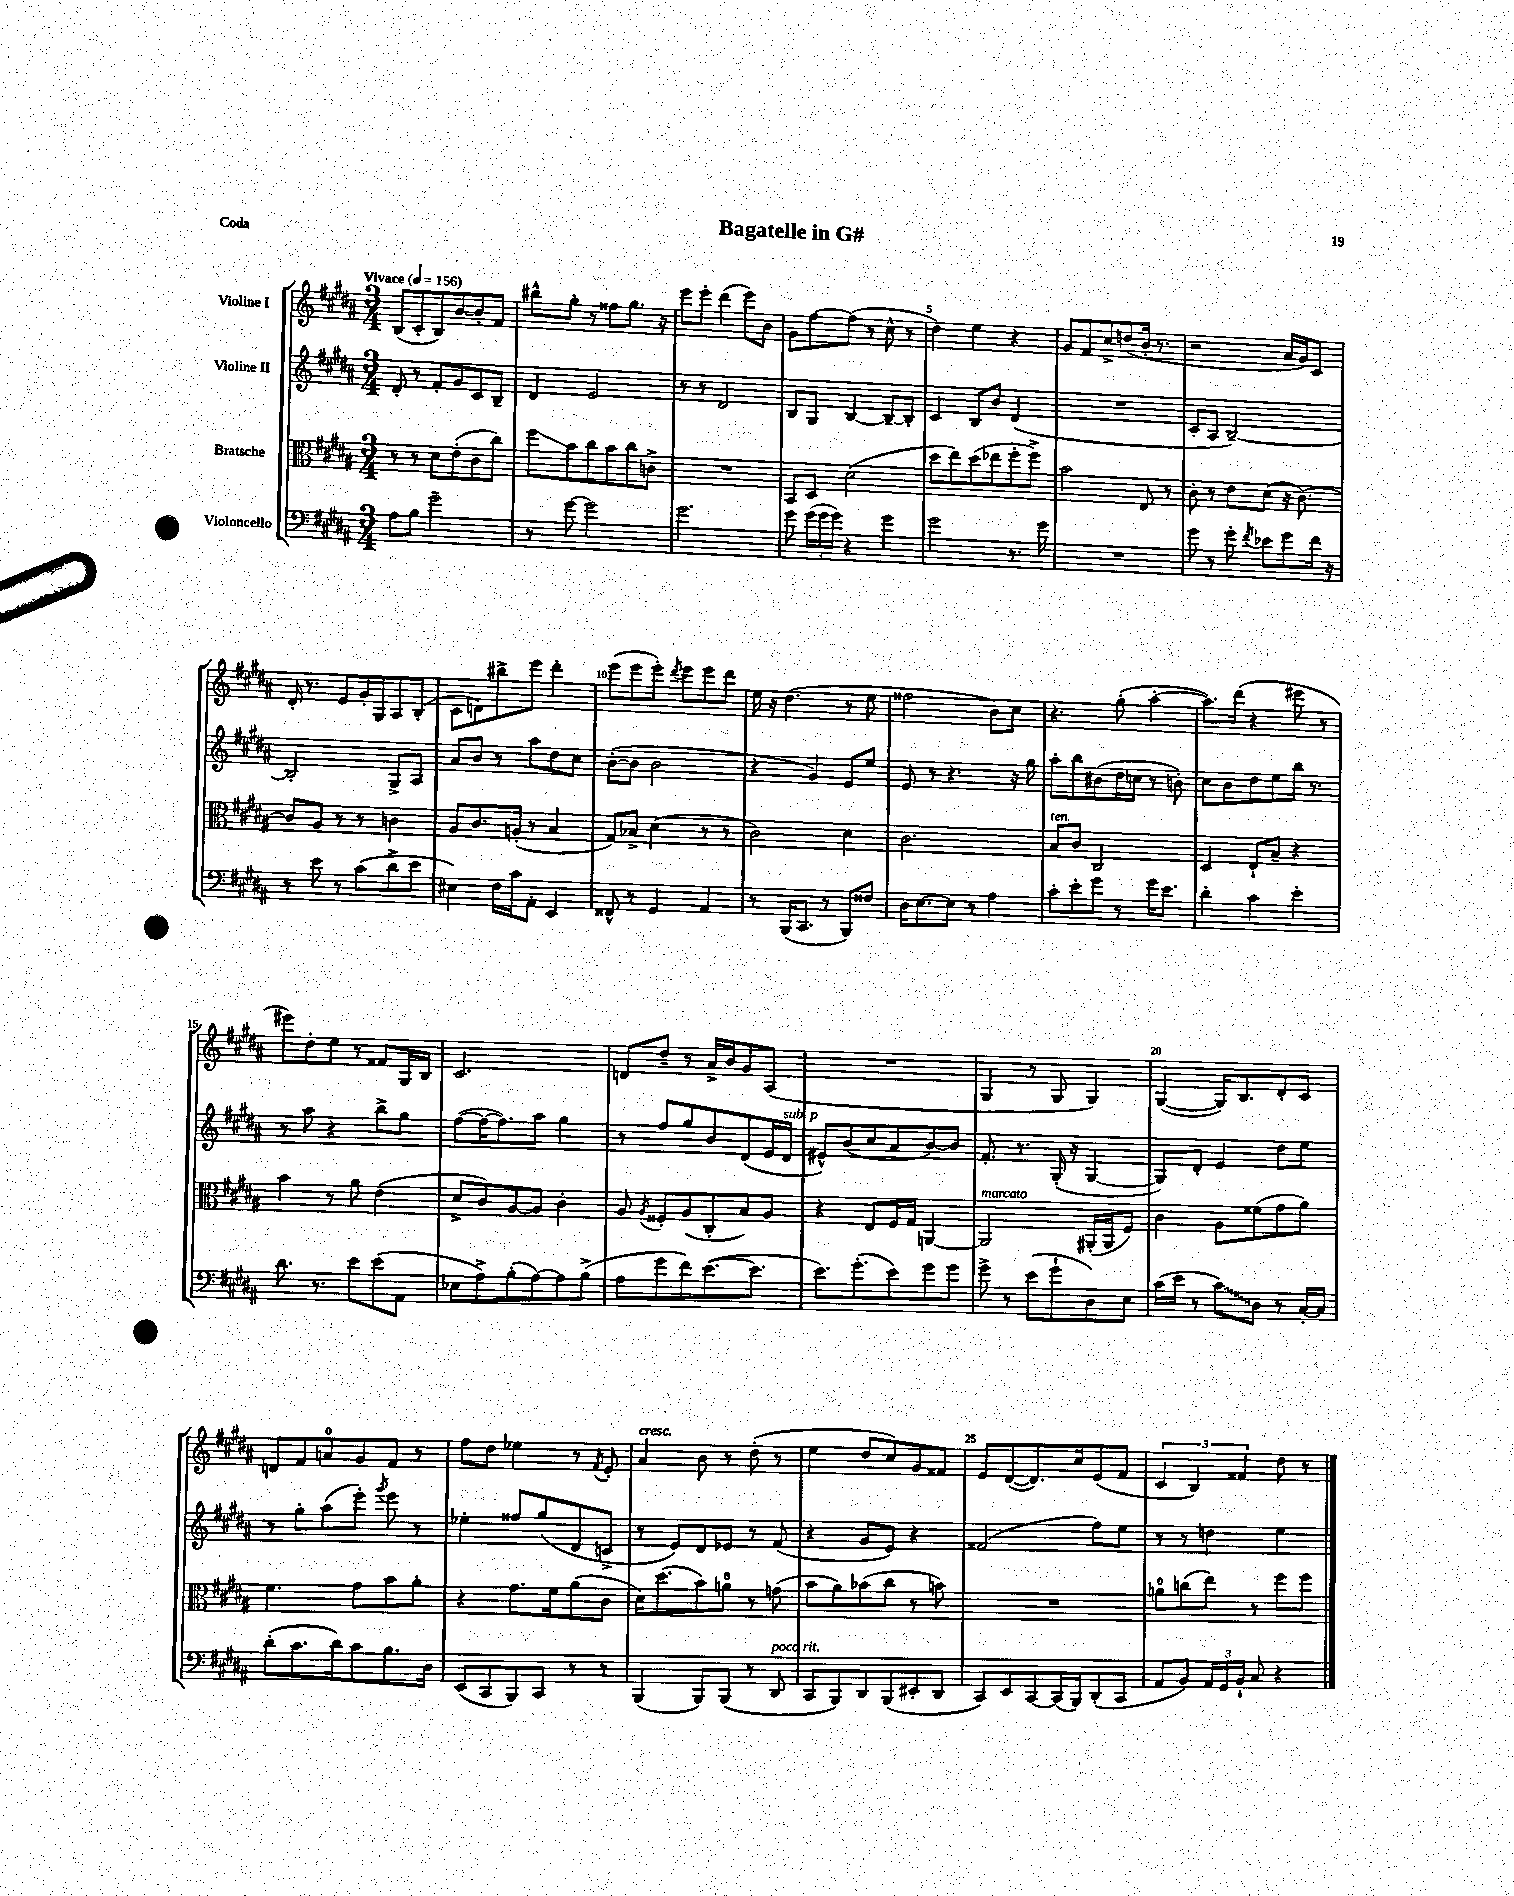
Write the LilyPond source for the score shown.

\header { title = "Bagatelle in G#" piece = "Coda" }
<<
\new StaffGroup <<
\new Staff = "s0" \with { instrumentName = "Violine I" } {
    \clef treble \key b \major \numericTimeSignature \time 3/4 \tempo "Vivace" 4 = 156
    \autoBeamOff b8[( cis'8-. b8) b'8~ b'8-. fis'8] |
    bis''8[-^ gis''8]-. r8 fisis''8[ gis''8.] r16 |
    e'''8[ e'''8]-. dis'''4( e'''8[) b'8] |
    gis'8[ fis''8~ fis''8]( r8 cis''8-^ r8 |
    dis''4) e''4 r4 |
    gis'8[ fis'8 cis''8-> d''8( b'16]-. r8. |
    r2 ais'16[ gis'16) cis'8] |
    dis'16-. r8. e'8[ gis'16-. gis16 ais8 b8]-.( |
    cis'8[ d'8) bis''8-> e'''8] dis'''4-. |
    e'''8[( e'''8 e'''8]-.) \acciaccatura { dis'''8 } e'''8[ e'''8 dis'''8] |
    e''16 r16 dis''4.( r8 e''8 |
    fisis''2 b'8[) cis''8] |
    r4. gis''8-.( ais''4~-. |
    ais''8.[) dis'''16]( r4 eis'''8 r8 |
    eis'''8[) dis''8-. e''8] r8 fisis'8[ gis16 b16] |
    cis'2. |
    d'8[ dis''8]-- r8 ais'16[-> b'16 gis'8 ais8]( |
    R2. |
    gis4 r8 gis8 gis4) |
    gis4~( gis16[) b8. dis'8-. cis'8] |
    d'8[ fis'8 a'8-0 gis'8 fis'8] r8 |
    fis''8[ dis''8] ees''4 r8 \acciaccatura { fis'8 } e'8-. |
    ais'4^\markup { \italic "cresc." } b'8 r8 dis''8-.( r8 |
    e''4 dis''8[ cis''8) gis'8 fisis'8] |
    e'8[ dis'8~( dis'8.) cis''16 e'8( fis'8] |
    \tuplet 3/2 { cis'4 b4) fisis'4 } dis''8 r8 \bar "|." |
}
\new Staff = "s1" \with { instrumentName = "Violine II" } {
    \clef treble \key b \major \numericTimeSignature \time 3/4
    \autoBeamOff dis'8-. r8 fis'8[-. gis'8 cis'8 b8]-- |
    dis'4 e'2 |
    r8 r8 dis'2 |
    b8[ gis8] b4~ b8[~-- b8]-. |
    cis'4 b8[ b'8] dis'4( |
    R2. |
    cis'8[-. ais8] b2~--) |
    b2-. gis8[-> ais8] |
    ais'8[ b'8] r8 ais''8[ dis''8 cis''8] |
    b'8[~-.( b'8] b'2 |
    r4 gis'4) e'8[ e''8] |
    e'8 r8 r4. r16 gis''16 |
    ais''8[-. b''8 bis'8( dis''16 c''16] r8 b'8-.) |
    cis''8[ b'8 dis''8 e''8 b''16] r8. |
    r8 ais''8 r4 b''8[-> gis''8] |
    fis''8[~( fis''16~ fis''8.) ais''8] gis''4 |
    r8 fis''8[ gis''8 b'8 dis'8( e'16 dis'16]^\markup { \italic "sub. p" } |
    eis'8[-^) b'8( cis''8 ais'8 b'8~) b'8] |
    fis'8.-. r8. gis16-.( r16 gis4~ |
    gis8[) dis'8]-. e'4 dis''8[ e''8] |
    r8 gis''8[-. ais''8( e'''8]-.) \acciaccatura { gis'''8 } e'''8 r8 |
    ees''4-. fisis''8[ gis''8( dis'8 c'8]-> |
    r8 e'8[) dis'8 ees'8] r8 fis'8( |
    r4 gis'8[ e'8]) r4 |
    fisis'2( fis''8[) e''8] |
    r8 r8 d''4 e''4 \bar "|." |
}
\new Staff = "s2" \with { instrumentName = "Bratsche" } {
    \clef alto \key b \major \numericTimeSignature \time 3/4
    \autoBeamOff r8 r8 dis'8[ e'8-.( cis'8 cis''8]) |
    fis''8[\glissando b'8 cis''8 b'8 cis''8 c'8]-> |
    R2. |
    b,8[ dis8] dis'2( |
    dis''8[ e''8) dis''8( ees''8 fis''8-. fis''8]->) |
    b'2 e8 r8 |
    cis'8-. r8 e'8[ dis'8]( r16 cis'8.~) |
    cis'8[ ais8] r8 r8 c'4 |
    ais8[ cis'8. a16]-.( r8 b4 |
    gis8[) bes8]-> dis'4( r8 r8 |
    cis'2) dis'4 |
    cis'2. |
    b8[^\markup { \italic "ten." } cis'8] cis2 |
    dis4 e8[-! b8]-- r4 |
    b'4 r8 ais'8 e'4( |
    dis'8[-> cis'8) ais8~ ais8] cis'4-. |
    ais8 \acciaccatura { ais8 } fisis8[-. ais8( cis8-. b8) ais8] |
    r4 e8[ fis16 gis16] a,4~ |
    a,2^\markup { \italic "marcato" } ais,16[-.( ais,16 fis8]) |
    cis'4 ais8[ fisis'8( gis'8 ais'8]) |
    fis'4. gis'8[ b'8 ais'8]-. |
    r4 gis'8.[ fis'16 ais'8( cis'8] |
    dis'16[) dis''8.( b'8) a'8]-0 r8 g'8( |
    b'8[ ais'8) bes'8( cis''8] r8 b'8) |
    R2. |
    a'8[-0 c''8( e''8]) r8 fis''8[ fis''8] \bar "|." |
}
\new Staff = "s3" \with { instrumentName = "Violoncello" } {
    \clef bass \key b \major \numericTimeSignature \time 3/4
    \autoBeamOff ais8[ b8] gis'2-- |
    r8 gis'8~ gis'2 |
    gis'2. |
    gis'8 \tuplet 3/2 { gis'16[( gis'16 gis'16]) } r4 gis'4 |
    gis'2 r8. gis'16 |
    R2. |
    gis'8 r8 gis'8-. \acciaccatura { fis'8 } ees'8[ gis'8 fis'16] r16 |
    r8 e'8 r8 cis'8[( dis'8-> e'8] |
    eis4) fis16[ cis'16 ais,8]-. e,4 |
    fisis,8-^ r8 gis,4 ais,4 |
    r8 b,,16[( cis,8.] r8 b,,8[) fisis8] |
    dis16[ e8.~ e8] r8 ais4 |
    cis'8[-. e'8-. gis'8] r8 gis'16[ e'8.] |
    dis'4-. cis'4 e'4-. |
    dis'8. r8. e'8[ e'8( ais,8] |
    ees8[ ais8->) b8-.( ais8~) ais8 b8]->( |
    ais8[ gis'8 fis'8) e'8.~( e'8.] |
    e'8.[) gis'8.-.( e'8) gis'8 gis'8] |
    gis'8-> r8 e'8[( gis'8-! dis8) e8] |
    cis'16[( e'16] r8 \once \override Glissando.style = #'zigzag cis'8[\glissando) dis8] r8 cis16[~-. cis16] |
    dis'8[-.( cis'8. dis'16) cis'8 b8. dis16] |
    e,8[( cis,8 b,,8) cis,8] r8 r8 |
    b,,4( b,,8[) b,,8]( r8 dis,8^\markup { \italic "poco rit." } |
    cis,8[ b,,8) dis,8 b,,8( eis,8-. dis,8] |
    cis,8[) e,8 cis,8~ cis,16( b,,16) dis,8-.( cis,8] |
    ais,8[ b,8]) \tuplet 3/2 { ais,16[ gis,16 b,16]-! } cis8 r4 \bar "|." |
}
>>
>>
\layout { \context { \Score \override BarNumber.break-visibility = ##(#f #t #t) barNumberVisibility = #(every-nth-bar-number-visible 5) } }
